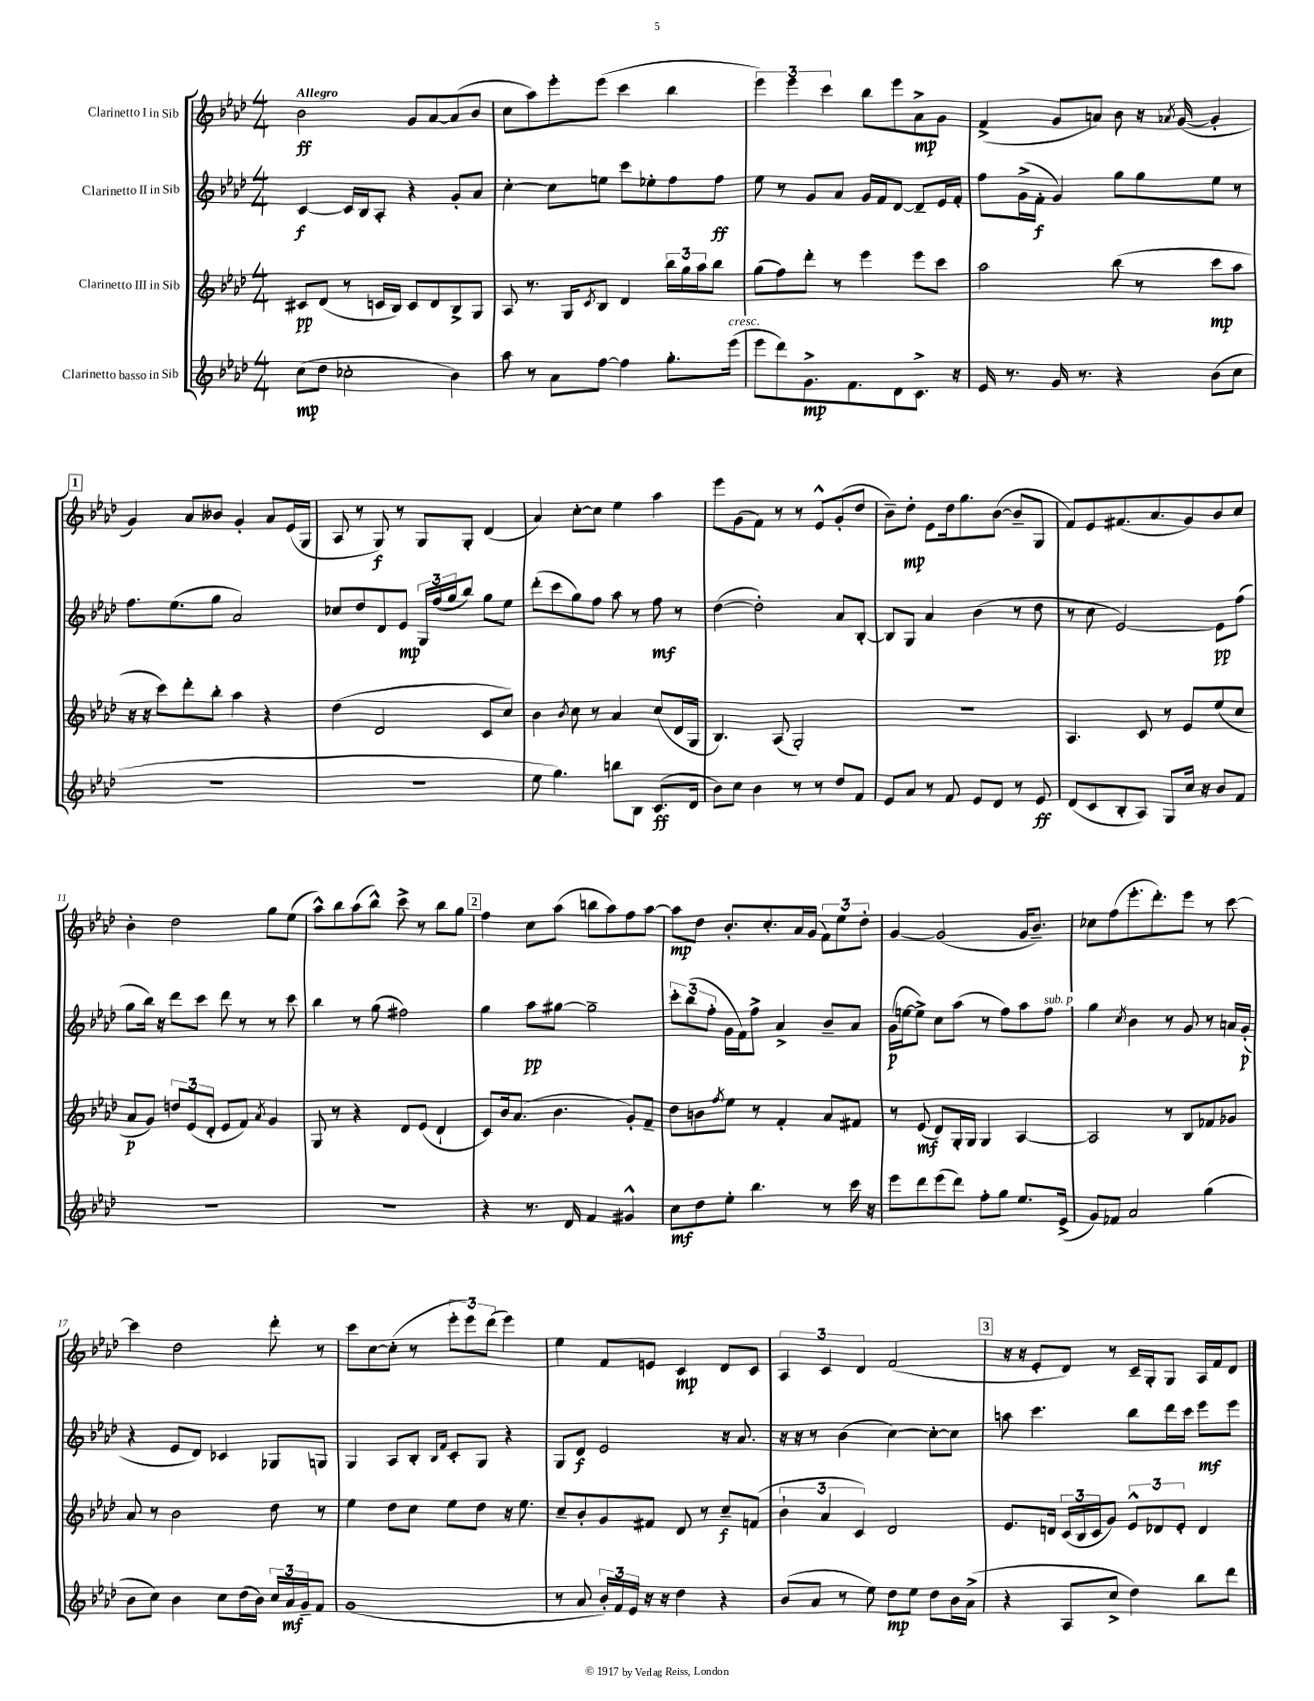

**kern	**dynam	**kern	**dynam	**kern	**dynam	**kern	**dynam
*part4	*part4	*part3	*part3	*part2	*part2	*part1	*part1
*staff4	*staff4	*staff3	*staff3	*staff2	*staff2	*staff1	*staff1
*I"Clarinetto basso in Sib	*	*I"Clarinetto III in Sib	*	*I"Clarinetto II in Sib	*	*I"Clarinetto I in Sib	*
*clefG2	*	*clefG2	*	*clefG2	*	*clefG2	*
*k[b-e-a-d-]	*	*k[b-e-a-d-]	*	*k[b-e-a-d-]	*	*k[b-e-a-d-]	*
*M4/4	*	*M4/4	*	*M4/4	*	*M4/4	*
=1	=1	=1	=1	=1	=1	=1	=1
!	!	!	!	!	!	!LO:TX:a:B:t=Allegro	!
(8cc\L	mp	8c#X/L	pp	[4c/	f	2b-\	ff
8dd-\J	.	(8d-/J	.	.	.	.	.
2cc-X'\	.	8r	.	16c/LL]	.	.	.
.	.	.	.	16B-/J	.	.	.
.	.	16cn/LL	.	8A-'/J	.	.	.
.	.	16B-/JJ)	.	.	.	.	.
.	.	8c/L	.	4r	.	8g/L	.
.	.	8d-/	.	.	.	[8a-/	.
4b-\)	.	8B-^/	.	8g'/L	.	(8a-/]	.
.	.	8G/J	.	8a-/J	.	8b-/J	.
=2	=2	=2	=2	=2	=2	=2	=2
8aa-\	.	8A-/	.	[4cc'\	.	8cc\L	.
8r	.	8.r	.	.	.	8aa-\)	.
8a-\L	.	.	.	8cc\L]	.	8eee-'\	.
.	.	16G/KL	.	.	.	.	.
.	.	8qc/	.	.	.	.	.
[8ff\J	.	8B-/J	.	8een\J	.	(8eee-\J	.
4ff\]	.	4d-/	.	8ccc\L	.	4ccc\	.
.	.	.	.	8ee-X'\	.	.	.
8.gg'\L	.	24bb-\LL	.	8ff\	.	4bb-\	.
.	.	24gg\	.	.	.	.	.
.	.	24aa-\J	.	.	.	.	.
.	.	8bb-\J	.	8ff\J	ff	.	.
!LO:TX:a:i:t=cresc.	!	!	!	!	!	!	!
(16eee-\Jk	.	.	.	.	.	.	.
=3	=3	=3	=3	=3	=3	=3	=3
8eee-\L	.	(8gg\L	.	8ee-\	.	6eee-\)	.
8ddd-\)	.	8ff\)	.	8r	.	.	.
.	.	.	.	.	.	6eee-\	.
8.g^\	mp	8ddd-'\J	.	8g/L	.	.	.
.	.	.	.	.	.	6ccc\	.
.	.	8r	.	8a-/J	.	.	.
8.f\	.	.	.	.	.	.	.
.	.	4eee-\	.	16g/LL	.	8bb-\L	.
.	.	.	.	16f/J	.	.	.
8d-\	.	.	.	[8d-/J	.	8eee-\	.
8.c^\J	.	8eee-\L	.	8d-~/L]	.	8a-^\	mp
.	.	8ccc\J	.	16e-/L	.	8g\J	.
16r	.	.	.	16f'/JJ	.	.	.
=4	=4	=4	=4	=4	=4	=4	=4
16e-/	.	2aa-\	.	8ff\L	.	(4f^/	.
8.r	.	.	.	.	.	.	.
.	.	.	.	(16g^\L	.	.	.
.	.	.	.	16f'\JJ	f	.	.
16g/	.	.	.	4g/)	.	8g/L	.
8.r	.	.	.	.	.	.	.
.	.	.	.	.	.	8an/J)	.
4r	.	(8bb-\	.	8gg\L	.	8b-\	.
.	.	8r	.	8gg\	.	16r	.
.	.	.	.	.	.	8qa-X/	.
.	.	.	.	.	.	([16g/	.
(8b-\L	.	8ccc\L	mp	8ee-\J	.	4g'/]	.
8cc\J	.	8aa-\J	.	8r	.	.	.
!!LO:LB:g=z
!!LO:REH:place=s1:t=1
=5	=5	=5	=5	=5	=5	=5	=5
1r	.	16r	.	8.ff\L	.	4g/)	.
.	.	16r	.	.	.	.	.
.	.	8ccc\L)	.	.	.	.	.
.	.	.	.	(8.ee-\	.	.	.
.	.	8ddd-'\	.	.	.	8a-/L	.
.	.	8bb-'\J	.	8gg\J	.	8b--X/J	.
.	.	4aa-\	.	2a-/)	.	4g'/	.
.	.	4r	.	.	.	8a-/L	.
.	.	.	.	.	.	(16e-/L	.
.	.	.	.	.	.	16G/JJ	.
=6	=6	=6	=6	=6	=6	=6	=6
1r	.	(4dd-\	.	8cc-X/L	.	8A-/	.
.	.	.	.	8dd-/	.	8r	.
.	.	2d-/	.	8d-/	.	8G/)	f
.	.	.	.	8e-/J	mp	8r	.
.	.	.	.	24G/LL	.	8G/L	.
.	.	.	.	(24ff/	.	.	.
.	.	.	.	24gg/J	.	.	.
.	.	.	.	8bb-/J)	.	8G'/J	.
.	.	8c/L	.	8gg\L	.	(4d-/	.
.	.	8cc/J)	.	8ee-\J	.	.	.
=7	=7	=7	=7	=7	=7	=7	=7
8ee-\	.	4b-\	.	(8ddd-'\L	.	4a-/)	.
4.gg\)	.	.	.	8ccc\	.	.	.
.	.	8qb-/	.	.	.	.	.
.	.	8cc\	.	8gg\)	.	[8cc'\L	.
.	.	8r	.	8ff\J	.	8cc\J]	.
8bbn\L	.	4a-/	.	8aa-\	.	4ee-\	.
8B-\J	.	.	.	8r	.	.	.
(8.c/L	ff	(8cc/L	.	8ff\	mf	4aa-\	.
.	.	16d-/L	.	8r	.	.	.
16d-/Jk	.	16G/JJ	.	.	.	.	.
=8	=8	=8	=8	=8	=8	=8	=8
8b-\L)	.	4.B-/)	.	([4dd-\	.	8eee-\L	.
8cc\J	.	.	.	.	.	(8g\	.
4b-\	.	.	.	2dd-'\])	.	8f\J)	.
.	.	(8A-/	.	.	.	8r	.
8r	.	2G'/)	.	.	.	8r	.
8r	.	.	.	.	.	8e-^^/L	.
8dd-/L	.	.	.	8a-/L	.	(8g'/	.
8f/J	.	.	.	[8B-'/J	.	8dd-/J	.
=9	=9	=9	=9	=9	=9	=9	=9
8e-/L	.	1r	.	8B-/L]	.	8b-~\L)	.
8a-/J	.	.	.	8G/J	.	8dd-'\J	mp
8r	.	.	.	4a-/	.	8e-\L	.
8f/	.	.	.	.	.	16dd-\k	.
.	.	.	.	.	.	8.gg\	.
8e-/L	.	.	.	(4b-\	.	.	.
8d-/J	.	.	.	.	.	([8b-\J	.
8r	.	.	.	8r	.	8b-~/L]	.
8e-/	ff	.	.	8dd-\	.	8G/J	.
=10	=10	=10	=10	=10	=10	=10	=10
(8d-/L	.	4.A-/	.	8r	.	8f/L)	.
8c/	.	.	.	8cc\	.	8e-/	.
8B-'/	.	.	.	[2e-/)	.	(8.f#X/	.
8A-/J)	.	8c/	.	.	.	.	.
.	.	.	.	.	.	8.a-/	.
8G/L	.	8r	.	.	.	.	.
16cc/Jk	.	8e-/L	.	.	.	8g/)	.
16r	.	.	.	.	.	.	.
8b-/L	.	(8ee-/	.	8e-\L]	pp	8b-/	.
8f/J	.	8cc/J	.	(8ff\J	.	8cc/J	.
!!LO:LB:g=z
=11	=11	=11	=11	=11	=11	=11	=11
1r	.	8a-/L	p	8gg\L	.	4b-'\	.
.	.	8g/J)	.	16bb-\Jk)	.	.	.
.	.	.	.	16r	.	.	.
.	.	12ddn/L	.	8ddd-\L	.	2dd-\	.
.	.	(12e-/	.	.	.	.	.
.	.	.	.	8ccc\J	.	.	.
.	.	12d-'/J	.	.	.	.	.
.	.	8e-/L	.	8ddd-\	.	.	.
.	.	8f/J)	.	8r	.	.	.
.	.	8qa-/	.	.	.	.	.
.	.	4g/	.	8r	.	8gg\L	.
.	.	.	.	8ccc\	.	(8ee-\J	.
=12	=12	=12	=12	=12	=12	=12	=12
1r	.	8G/	.	4bb-\	.	8aa-^^\L)	.
.	.	8r	.	.	.	8bb-\	.
.	.	4r	.	8r	.	(8aa-\	.
.	.	.	.	(8gg\	.	8bb-^^\J)	.
.	.	8d-/L	.	2ff#X\)	.	8ccc^\	.
.	.	(8e-/J	.	.	.	8r	.
.	.	4d-`/	.	.	.	8bb-\L	.
.	.	.	.	.	.	8gg\J	.
!!LO:REH:place=s1:t=2
=13	=13	=13	=13	=13	=13	=13	=13
4r	.	8c/L)	.	4gg\	.	4ff\	.
.	.	16b-/k	.	.	.	.	.
.	.	(8.a-/J	.	.	.	.	.
8.r	.	.	.	8aa-\L	pp	8cc\L	.
.	.	4.b-\	.	[8gg#X\J	.	(8aa-\J	.
16d-/	.	.	.	.	.	.	.
4f/	.	.	.	2gg#~\]	.	8bbn\L	.
.	.	.	.	.	.	8aa-\)	.
4g#X^^/	.	8g'/L)	.	.	.	8ff\	.
.	.	8f~/J	.	.	.	[8aa-\J	.
=14	=14	=14	=14	=14	=14	=14	=14
8cc\L	mf	8dd-\L	.	12ccc'\L	.	8aa-\L]	mp
.	.	.	.	(12bb-\	.	.	.
8dd-\	.	8bn\	.	.	.	8dd-\J	.
.	.	.	.	12ff'\J	.	.	.
.	.	8qff/	.	.	.	.	.
8ee-'\J	.	8ee-\J	.	16g\LL	.	8.b-'/L	.
.	.	.	.	16f\J)	.	.	.
4.bb-\	.	8r	.	8ff^\J	.	.	.
.	.	.	.	.	.	8.cc'/	.
.	.	4f'/	.	4a-^/	.	.	.
.	.	.	.	.	.	16a-/L	.
.	.	.	.	.	.	(16g/JJ	.
8r	.	8a-/L	.	8b-~/L	.	12f\L)	.
.	.	.	.	.	.	12ee-\	.
16ccc\	.	8f#X/J	.	8a-/J	.	.	.
.	.	.	.	.	.	12dd-'\J	.
16r	.	.	.	.	.	.	.
=15	=15	=15	=15	=15	=15	=15	=15
8eee-\L	.	8r	.	(16g\LL	p	[4g/	.
.	.	.	.	[16een\J	.	.	.
8ddd-\	.	(8e-/	mf	8ee^\J])	.	.	.
(8eee-\	.	8d-/L)	.	8cc\L	.	(2g/]	.
8ddd-\J)	.	16G'/L	.	(8aa-\J	.	.	.
.	.	16G/JJ	.	.	.	.	.
8ff'\L	.	4G/	.	8r	.	.	.
8gg\J	.	.	.	8ff\L)	.	.	.
8.ee-/L	.	[4A-/	.	8aa-\	.	16g/KL	.
.	.	.	.	.	.	8.b-~/J)	.
!	!	!	!	!LO:TX:a:i:t=sub. p	!	!	!
.	.	.	.	8ff\J	.	.	.
(16e-^/Jk	.	.	.	.	.	.	.
=16	=16	=16	=16	=16	=16	=16	=16
8g/L)	.	2A-/]	.	4gg\	.	8cc-X\L	.
8f-X/J	.	.	.	.	.	(8ff\	.
.	.	.	.	8qcc/	.	.	.
2a-/	.	.	.	4b-\	.	8.eee-'\	.
.	.	.	.	.	.	8.ddd-'\)	.
.	.	8r	.	8r	.	.	.
.	.	8B-/L	.	8g/	.	8eee-\J	.
(4gg\	.	8f-X/	.	8r	.	8r	.
.	.	8g-X/J	.	16an/LL	.	[8ccc\	.
.	.	.	.	(16g'/JJ	p	.	.
!!LO:LB:g=z
=17	=17	=17	=17	=17	=17	=17	=17
8b-\L	.	8a-/	.	4r	.	4ccc\]	.
8cc\J)	.	8r	.	.	.	.	.
4b-\	.	2b-\	.	8e-/L	.	2dd-\	.
.	.	.	.	8d-/J)	.	.	.
8cc\L	.	.	.	4c-X/	.	.	.
(16dd-\L	.	.	.	.	.	.	.
16b-\JJ)	.	.	.	.	.	.	.
24cc/LL	.	8dd-\	.	8G-X/L	.	8ddd-'\	.
24a-/	mf	.	.	.	.	.	.
24g~/J	.	.	.	.	.	.	.
8f/J	.	8r	.	8Gn/J	.	8r	.
=18	=18	=18	=18	=18	=18	=18	=18
(1g	.	4ee-\	.	4G/	.	8ccc\L	.
.	.	.	.	.	.	[8cc\	.
.	.	8dd-\L	.	8A-/L	.	(8cc'\J]	.
.	.	8cc\J	.	8B-'/J	.	8r	.
.	.	.	.	16qqB-/LL	.	.	.
.	.	.	.	16qqf/JJ	.	.	.
.	.	8ee-\L	.	8c'/L	.	12eee-'\L	.
.	.	.	.	.	.	12eee-\)	.
.	.	8dd-\J	.	8G/J	.	.	.
.	.	.	.	.	.	(12ddd-\J	.
.	.	16r	.	4r	.	4eee-\)	.
.	.	8.ee-\	.	.	.	.	.
=19	=19	=19	=19	=19	=19	=19	=19
8r	.	8cc~/L	.	8G/L	.	4ee-\	.
8a-/	.	8b-'/	.	8d-/J	f	.	.
24b-'/LL)	.	8g/	.	2e-/	.	8f/L	.
24f/	.	.	.	.	.	.	.
24e-/JJ	.	.	.	.	.	.	.
16r	.	8f#X/J	.	.	.	8en/J	.
16r	.	.	.	.	.	.	.
4dd-\	.	8d-/	.	.	.	4c/	mp
.	.	8r	.	.	.	.	.
4r	.	8cc~/L	f	16r	.	8d-/L	.
.	.	.	.	8.a-/	.	.	.
.	.	(8fn/J	.	.	.	8c/J	.
=20	=20	=20	=20	=20	=20	=20	=20
(8b-/L	.	6b-`\	.	16r	.	6A-/	.
.	.	.	.	16r	.	.	.
8a-/J	.	.	.	8r	.	.	.
.	.	6a-/	.	.	.	6c/	.
8r	.	.	.	(4b-\	.	.	.
.	.	6c/)	.	.	.	6d-/	.
8ee-\)	.	.	.	.	.	.	.
8dd-\L	mp	2d-/	.	[4cc\)	.	(2f/	.
8ee-\J	.	.	.	.	.	.	.
8dd-\L	.	.	.	8cc'\L_	.	.	.
16b-\L	.	.	.	8cc\J]	.	.	.
(16a-^\JJ	.	.	.	.	.	.	.
!!LO:REH:place=s1:t=3
=21	=21	=21	=21	=21	=21	=21	=21
4r	.	8.e-/L	.	8aan\	.	16r	.
.	.	.	.	.	.	16r	.
.	.	.	.	4.ccc\	.	8e-'/L	.
.	.	16dn/Jk	.	.	.	.	.
8A-/L	.	(24c/LL	.	.	.	8d-/J)	.
.	.	24B-/	.	.	.	.	.
.	.	24c/J	.	.	.	.	.
8cc^/J	.	8g/J)	.	.	.	8r	.
4dd-\)	.	12e-^^/L	.	8bb-\L	.	16c~/LL	.
.	.	.	.	.	.	16G'/J	.
.	.	12d-X/	.	.	.	.	.
.	.	.	.	16ddd-\L	.	8G/J	.
.	.	12e-'/J	.	.	.	.	.
.	.	.	.	16ccc\JJ	.	.	.
8bb-\L	.	4d-/	.	8eee-\L	mf	16A-/LL	.
.	.	.	.	.	.	16f/J	.
8ddd-\J	.	.	.	8eee-\J	.	8d-/J	.
==	==	==	==	==	==	==	==
*-	*-	*-	*-	*-	*-	*-	*-
